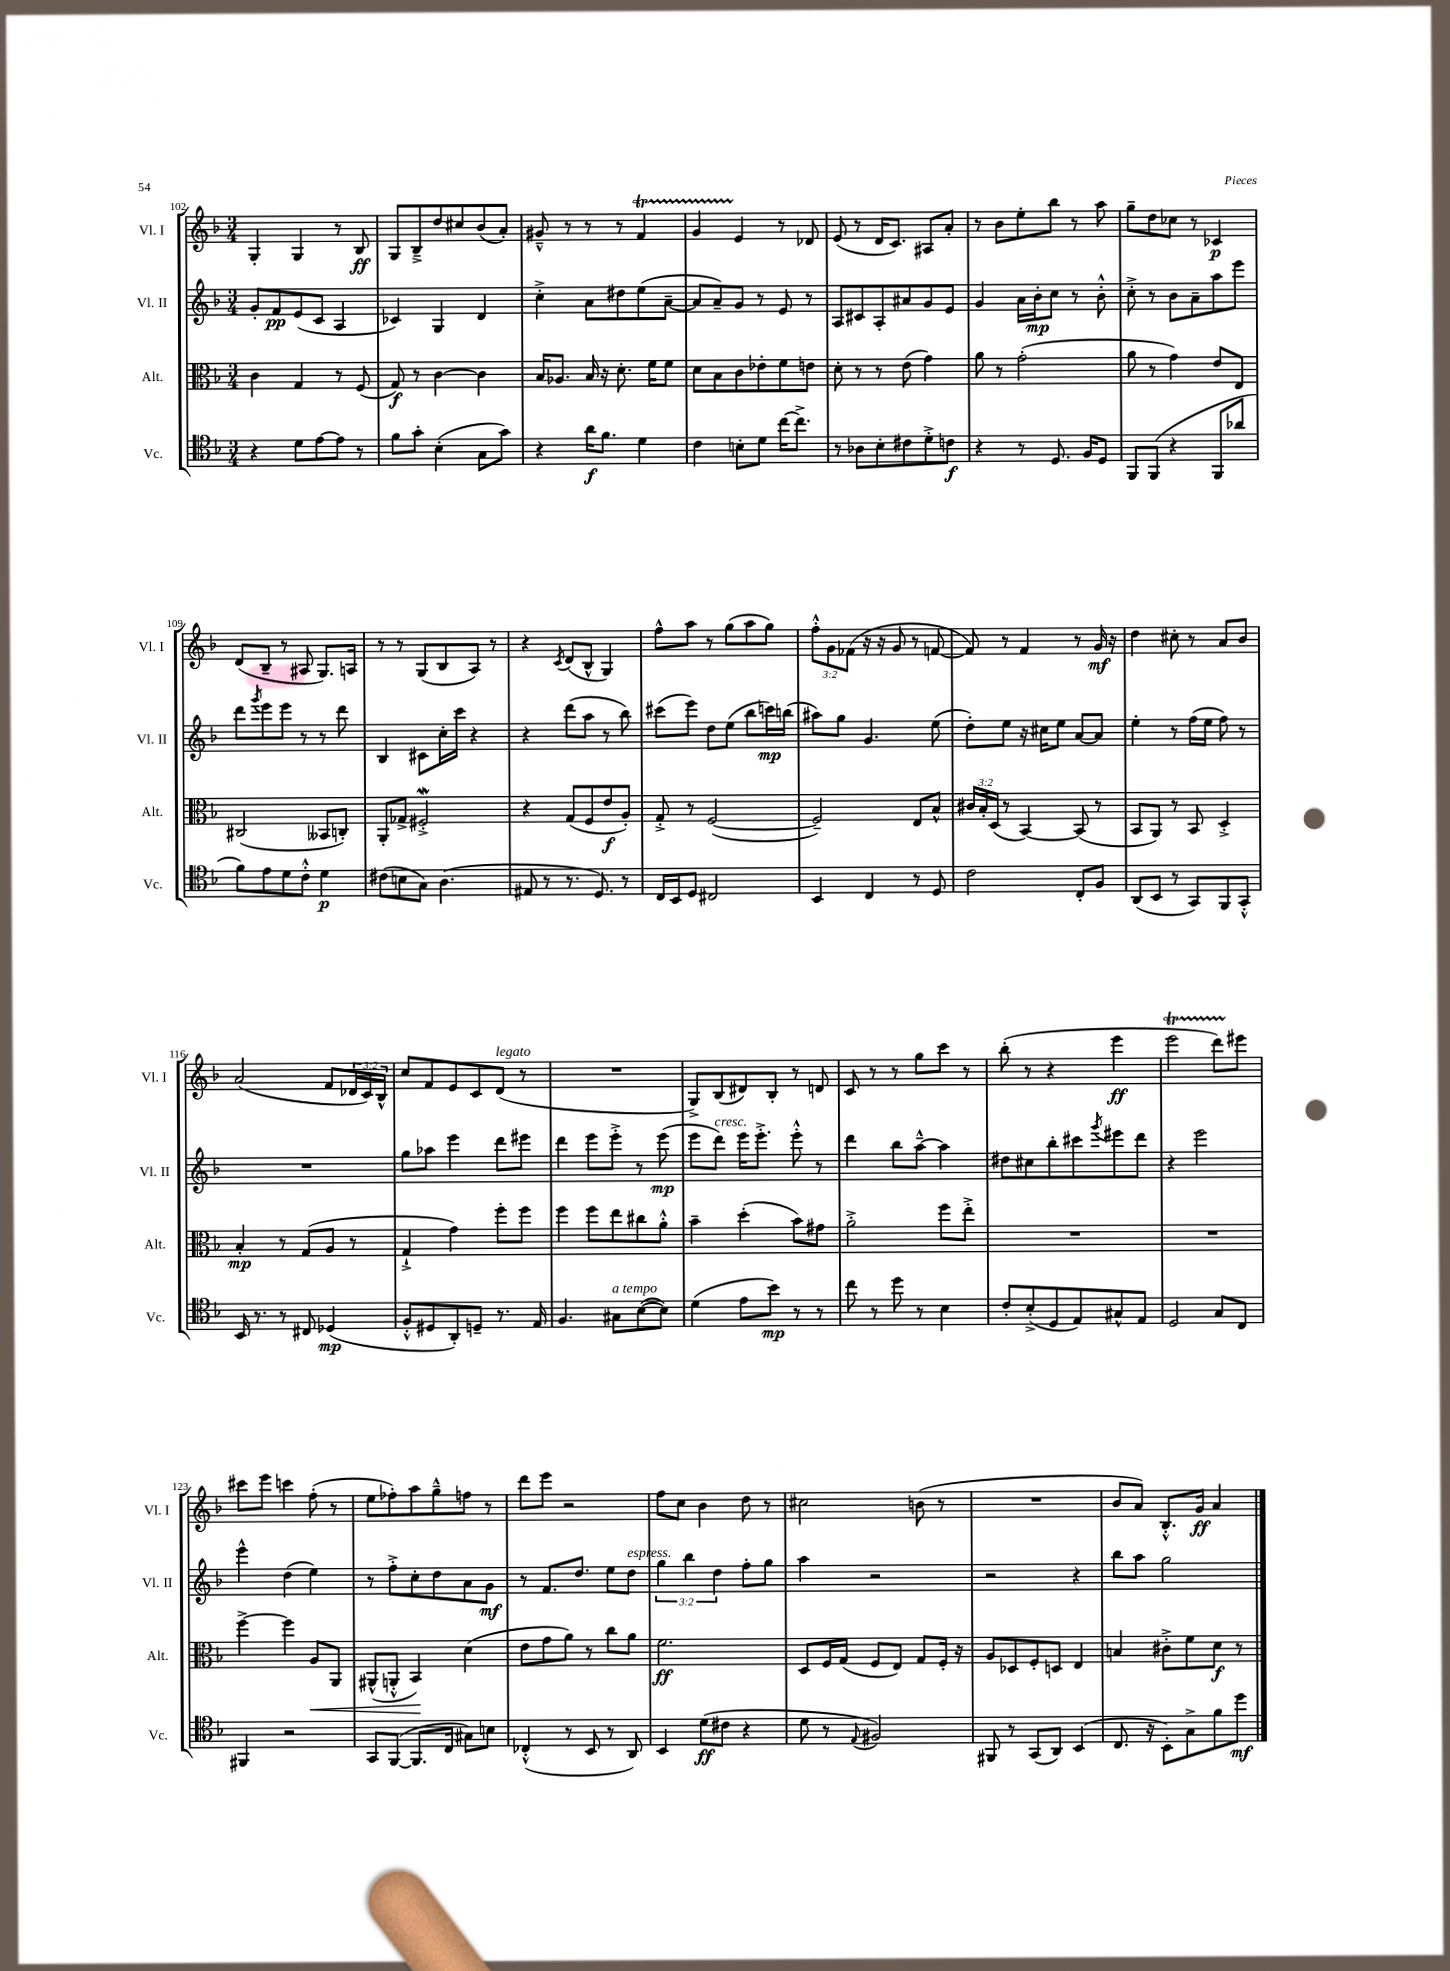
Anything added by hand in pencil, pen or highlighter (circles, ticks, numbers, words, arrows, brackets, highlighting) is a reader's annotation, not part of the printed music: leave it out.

**kern	**kern	**kern	**kern
*staff4	*staff3	*staff2	*staff1
*clefC4	*clefC3	*clefG2	*clefG2
*k[b-]	*k[b-]	*k[b-]	*k[b-]
*M3/4	*M3/4	*M3/4	*M3/4
4r	4c	8g'	4G'
.	.	8f	.
8d	4G	(8e	4G
[8e	.	8c	.
8e]	8r	4A	8r
8r	(8F	.	8B-
=	=	=	=
8f	8G)	4c-)	8G
8g'	8r	.	8B-~^
(4B-'	[4c	4G	8dd
.	.	.	8cc#
8G	4c]	4d	(8b-
8g)	.	.	8a')
=	=	=	=
4r	16B-	4cc'^	8g#~^^
.	8.A-	.	.
.	.	.	8r
16a	16B-	8a	8r
8.f	16r	.	.
.	8.d'	8dd#	8r
4d	.	(8ee	4f
.	16f	.	.
.	8f	[8a~	.
=	=	=	=
4c	8d	8a]	4g
.	8B-	8a~)	.
8B'	8c	8g	4e
8d	8e-'	8r	.
[16cc	8f	8e	8r
8.cc^]	.	.	.
.	8e	8r	8d-
=	=	=	=
8r	8d'	8A	(8e
8A-	8r	8c#	8r
8B-'	8r	8A'	16d
.	.	.	8.c)
8c#	(8e	8a#	.
8d'^	4g)	8g	8A#
8c	.	8e	8a'
=	=	=	=
4r	8a	4g	8r
.	8r	.	8b-
8r	(2g'	16a	8ee'
.	.	16b-'	.
8.D	.	8cc	8bb-
.	.	8r	8r
16F	.	.	.
8D	.	8b-'^^	8aa
=	=	=	=
8FF	8a	8cc'^	8gg~
(8FF	8r	8r	8dd
4r	4g)	8b-	8cc-
.	.	8a~	8r
8FF	8e	8aa	4c-
8a-	8E	8eee	.
=	=	=	=
8f)	(2C#	8ddd	(8d
.	.	8qggg	.
8e	.	8eee	8B-~
8d	.	8eee	8r
8c'^^	.	8r	8A#
4d	8BB--	8r	8.G)
.	8C')	8ddd	.
.	.	.	16A
=	=	=	=
(8c#	8AA'	4B-	8r
8B	8G-^	.	8r
8G)	2F#'^	8c#	(8G
(4.A	.	16cc'	8B-
.	.	16ccc	.
.	.	4r	8A)
.	.	.	8r
=	=	=	=
8E#	4r	4r	4r
8r	.	.	.
.	.	.	8qc
8.r	(8G	(8ddd	(8d
.	8F	8aa	8B-^^
8.D)	.	.	.
.	8e	8r	4G)
8r	8A')	8bb-)	.
=	=	=	=
16C	8G'^	(8ccc#	8ff^^
16BB-	.	.	.
8D	8r	8eee)	8aa
2C#	([2F	8dd	8r
.	.	(8ee	(8gg
.	.	8bb-	8aa
.	.	16ccc)	8gg)
.	.	(16bb	.
=	=	=	=
4BB-	2F~])	8aa#)	12ff'^^
.	.	.	12g
.	.	8gg	.
.	.	.	(12f-
4C	.	4.g	16r
.	.	.	16r
.	.	.	8g
8r	8E	.	8r
8D	8B-^^	(8ee	[8f
=	=	=	=
2c	24c#	8dd')	8f])
.	24B-'	.	.
.	(24D	.	.
.	8r	8ee	8r
.	[4BB-)	16r	4f
.	.	16cc#	.
.	.	8ee	.
8C'	(8BB-]	[8a	8r
8F	8r	8a]	16g
.	.	.	16r
=	=	=	=
(8AA	8BB-	4ee'	4dd
8BB-	8AA)	.	.
8r	8r	8r	8cc#'
8GG)	8BB-	(16ff	8r
.	.	16ee	.
8FF	4D'^	8ff)	8a
8GG'^^	.	8r	8b-
=	=	=	=
16BB-	4B-'	2.r	(2a
8.r	.	.	.
8r	8r	.	.
8C#	(8G	.	.
(4D-	8A	.	8f
.	8r	.	24d-
.	.	.	24c)
.	.	.	24B-^^
=	=	=	=
8F'^^	4G`^	8gg	8cc
8D#	.	8aa-	8f
8AA')	4g)	4eee	8e
8D~	.	.	8c
8.r	8ff'	8ddd	(8d
.	8ff	8eee#	8r
16E	.	.	.
=	=	=	=
4.F	4ff	4ddd	2.r
.	8ff	8eee	.
8G#	8ee	8eee'^	.
([8B-	8cc#	8r	.
8B-])	8a'^^	(8eee	.
=	=	=	=
(4d	4b-~	8eee	8G^)
.	.	8ddd)	(8B-
8e	(4dd'	16eee	8d#)
.	.	8.eee'^	.
8b-)	.	.	8B-'
8r	8b-)	8eee'^^	8r
8r	8g#	8r	8d
=	=	=	=
8cc	2a'^	4ddd	8c
8r	.	.	8r
8dd	.	8bb-	8r
8r	.	[8aa~^^	8gg
4B-	8ff	4aa]	8ccc
.	8ee'^	.	8r
=	=	=	=
8c'	2.r	8dd#	(8bb-'
(8B-'^	.	8cc#	8r
8D	.	8bb-'	4r
8E)	.	8ccc#	.
.	.	8qggg	.
8G#^^	.	8eee#	4eee
8E	.	8ddd	.
=	=	=	=
2D	2.r	4r	2eee
.	.	2eee	.
8G	.	.	8ddd)
8C	.	.	8eee#
=	=	=	=
4FF#	[4ff^	4eee^^	8ccc#
.	.	.	8eee
2r	4ff]	(4dd	4ccc
.	8A	4ee)	(8ff'
.	8AA	.	8r
=	=	=	=
8GG	(8AA#^^	8r	8ee
([8FF	8AA'^^	8ff'^	8ff-')
8.FF]	4BB-)	8cc'	8aa
.	.	8dd	8gg~^^
16C	.	.	.
8G#)	(4d	8a	8ff
8B	.	8g	8r
=	=	=	=
(4C-'^^	8e	8r	8ddd
.	8g	8.f	8eee
8r	8a)	.	2r
.	.	8.dd	.
8BB-	8r	.	.
8r	8cc	8ee	.
8AA)	8a	8dd	.
=	=	=	=
4BB-	2.f	6gg	8ff
.	.	.	8cc
.	.	6bb-	.
(8d	.	.	4b-
.	.	6dd	.
8c#	.	.	.
4r	.	8ff'	8dd
.	.	8gg	8r
=	=	=	=
8d	8D	4aa	2cc#
8r	16F	.	.
.	(16G	.	.
8qqE	.	.	.
2F#)	8F	2r	.
.	8E)	.	.
.	8G	.	(8b
.	16F'	.	8r
.	16r	.	.
=	=	=	=
8FF#	8A	2r	2.r
8r	8D-	.	.
(8GG	8F'	.	.
8AA)	8D	.	.
(4BB-	4E	4r	.
=	=	=	=
8.C	4B	8bb-	8b-
.	.	8aa	8a)
16r	.	.	.
8BB-')	8c#'^	2gg	8.B-'^^
8G^	8f	.	.
.	.	.	16g
8f	8d	.	4a
8dd	8r	.	.
==	==	==	==
*-	*-	*-	*-
